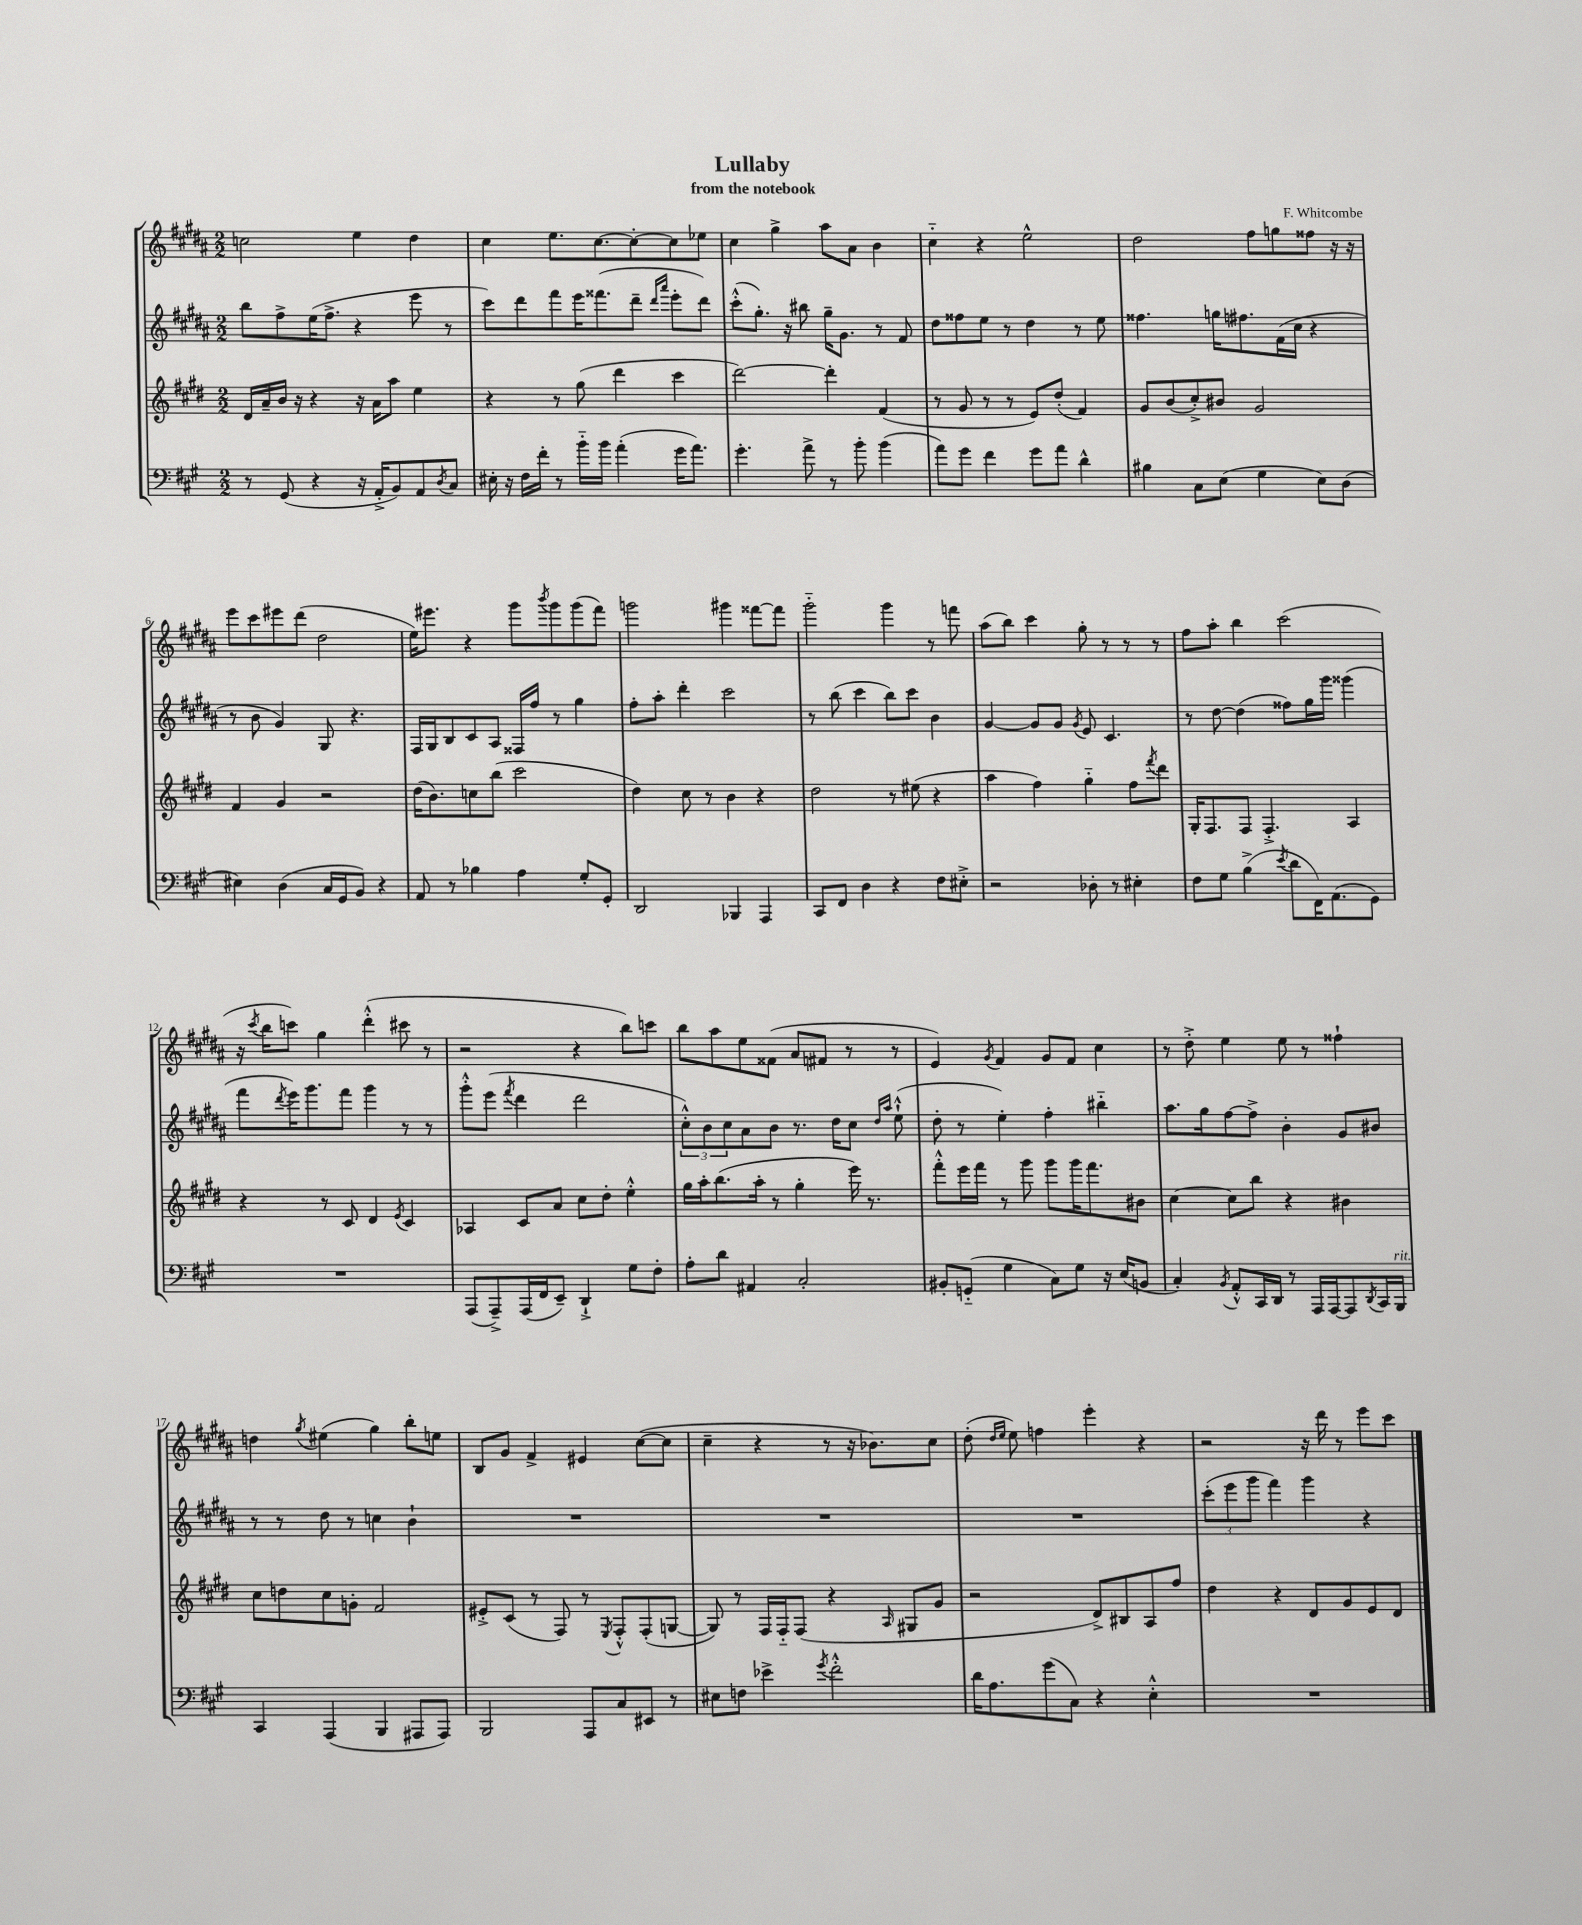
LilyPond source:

\header { title = "Lullaby" composer = "F. Whitcombe" subtitle = "from the notebook" }
<<
\new StaffGroup <<
\new Staff = "s0" {
    \clef treble \key b \major \numericTimeSignature \time 2/2
    c''2 e''4 dis''4 |
    cis''4 e''8. cis''8.~ cis''8~-. cis''8 ees''8 |
    cis''4 gis''4-> ais''8 ais'8 b'4 |
    cis''4-_ r4 e''2-^ |
    dis''2 fis''8 g''8 fisis''8 r16 r16 |
    e'''8 cis'''8 eis'''8 dis'''8( dis''2 |
    e''16) eis'''8. r4 gis'''8 \acciaccatura { b'''8 } gis'''8 gis'''8( fis'''8) |
    g'''2 gis'''4 fisis'''8~ fisis'''8 |
    gis'''2-_ gis'''4 r8 f'''8 |
    ais''8( b''8) cis'''4 gis''8-. r8 r8 r8 |
    fis''8 ais''8-. b''4 cis'''2( |
    r16 \acciaccatura { cis'''8 } b''16 c'''8) gis''4 dis'''4-.-^( cis'''8 r8 |
    r2 r4 b''8) c'''8 |
    b''8 ais''8 e''8 fisis'8( ais'8 fis'8 r8 r8 |
    e'4) \acciaccatura { gis'8 } fis'4 gis'8 fis'8 cis''4 |
    r8 dis''8-.-> e''4 e''8 r8 fisis''4-! |
    d''4 \acciaccatura { gis''8 } eis''4( gis''4) b''8-. e''8 |
    b8 gis'8 fis'4-> eis'4 cis''8~( cis''8 |
    cis''4-- r4 r8 r16 bes'8.) cis''8 |
    dis''8-.( \grace { dis''16 e''16 } e''8) f''4 e'''4-. r4 |
    r2 r16 dis'''16 r8 e'''8 cis'''8 \bar "|." |
}
\new Staff = "s1" {
    \clef treble \key b \major \numericTimeSignature \time 2/2
    b''8 fis''8-> e''16( fis''8.-> r4 e'''8 r8 |
    cis'''8) dis'''8 fis'''8 e'''16 fisis'''8.( dis'''8-- \grace { dis'''16 ais'''16 } e'''8-. dis'''8) |
    cis'''8-.-^( gis''8.-.) r16 bis''8 gis''16-- gis'8. r8 fis'8 |
    dis''8 fisis''8 e''8 r8 dis''4 r8 e''8 |
    fisis''4. g''16 fis''8. fis'16( cis''16 r4 |
    r8 b'8 gis'4) gis8 r4. |
    fis16 gis16 b8 cis'8 ais8 fisis16 fis''16 r8 gis''4 |
    fis''8-. ais''8-. dis'''4-. cis'''2 |
    r8 b''8( cis'''4 b''8) cis'''8 b'4 |
    gis'4~ gis'8 gis'8 \acciaccatura { gis'8 } e'8 cis'4. |
    r8 dis''8~ dis''4( fisis''8) gis''16 gis'''16 gisis'''4( |
    fis'''8 \acciaccatura { dis'''8 } e'''16) gis'''8. fis'''8 gis'''4 r8 r8 |
    gis'''8-.-^ e'''8( \acciaccatura { fis'''8 } dis'''4 dis'''2 |
    \tuplet 3/2 { cis''8-.-^) b'8 cis''8 } ais'8 b'8 r8. dis''16 cis''8 \grace { dis''16 ais''16 } e''8-!-^( |
    dis''8-. r8 e''4-.) fis''4-. bis''4-_ |
    ais''8. gis''16 fis''8~ fis''8-> b'4-. gis'8 bis'8 |
    r8 r8 dis''8 r8 c''4 b'4-! |
    R1 |
    R1 |
    R1 |
    \tuplet 3/2 { cis'''8-.( e'''8 gis'''8 } fis'''4) gis'''4 r4 \bar "|." |
}
\new Staff = "s2" {
    \clef treble \key e \major \numericTimeSignature \time 2/2
    dis'16 a'16-- b'16 r16 r4 r16 a'16 a''8 e''4 |
    r4 r8 gis''8( dis'''4 cis'''4 |
    dis'''2~) dis'''4-. fis'4( |
    r8 gis'8 r8 r8 e'8) dis''8-.( fis'4) |
    gis'8 b'8( cis''8-.->) bis'8 gis'2 |
    fis'4 gis'4 r2 |
    dis''16( b'8.) c''8 b''8( cis'''2 |
    dis''4) cis''8 r8 b'4 r4 |
    dis''2 r8 eis''8( r4 |
    a''4 fis''4) gis''4-_ fis''8 \acciaccatura { fis'''8 } dis'''8 |
    gis16-. fis8. fis8 fis4.-.-> a4 |
    r4 r8 cis'8 dis'4 \acciaccatura { e'8 } cis'4 |
    aes4 cis'8 a'8 cis''8 dis''8-. e''4-.-^ |
    gis''16 a''16-. b''8.( a''16-. r8 gis''4-. e'''16) r8. |
    fis'''8-.-^ e'''16 fis'''16 r8 gis'''8 gis'''8 gis'''16 fis'''8. bis'8 |
    cis''4~ cis''8 b''8 r4 bis'4 |
    cis''8 d''8 cis''8 g'8-. fis'2 |
    eis'8-.-> cis'8( r8 fis8) r8 \acciaccatura { e8 } fis8-.-^ fis8-.( g8~ |
    g8) r8 fis16 fis16-_ fis8( r4 \grace { a16 } gis8 gis'8 |
    r2 dis'8->) bis8 a8 fis''8 |
    dis''4 r4 dis'8 gis'8 e'8 dis'8 \bar "|." |
}
\new Staff = "s3" {
    \clef bass \key a \major \numericTimeSignature \time 2/2
    r8 gis,8( r4 r16 a,16-.-> b,8) a,8 \acciaccatura { d8 } cis8 |
    eis16-. r16 fis16 fis'16-. r8 b'16-_ b'16 a'4-.( gis'16 a'8.) |
    gis'4.-. a'8-> r8 b'8-. b'4( |
    a'8) gis'8 fis'4 gis'8 a'8 d'4-^ |
    bis4 cis8 e8( gis4 e8) d8( |
    eis4) d4( cis16 gis,16 b,8) r4 |
    a,8 r8 bes4 a4 gis8-. gis,8-. |
    d,2 bes,,4 a,,4 |
    cis,8 fis,8 d4 r4 fis8 eis8-.-> |
    r2 des8-. r8 eis4-. |
    fis8 gis8 b4->( \acciaccatura { e'8 } d'8 fis,16) a,8.( gis,8) |
    R1 |
    a,,8( a,,8--->) a,,16( fis,16 e,8--) d,4-!-> gis8 fis8-. |
    a8-. d'8 ais,4 cis2-. |
    bis,8-. g,8-_( gis4 cis8) gis8 r16 e16( b,8 |
    cis4-.) \acciaccatura { b,8 } a,8-.-^ cis,16 d,16 r8 a,,16 a,,16~ a,,8 \acciaccatura { d,8 } cis,16 b,,16^\markup { \italic "rit." } |
    cis,4 a,,4( b,,4 ais,,8 ais,,8) |
    b,,2 a,,8 cis8 eis,8 r8 |
    eis8 f8 ees'4-> \acciaccatura { gis'8 } fis'2-.-^ |
    d'16 a8. gis'8( cis8) r4 e4-.-^ |
    R1 \bar "|." |
}
>>
>>
